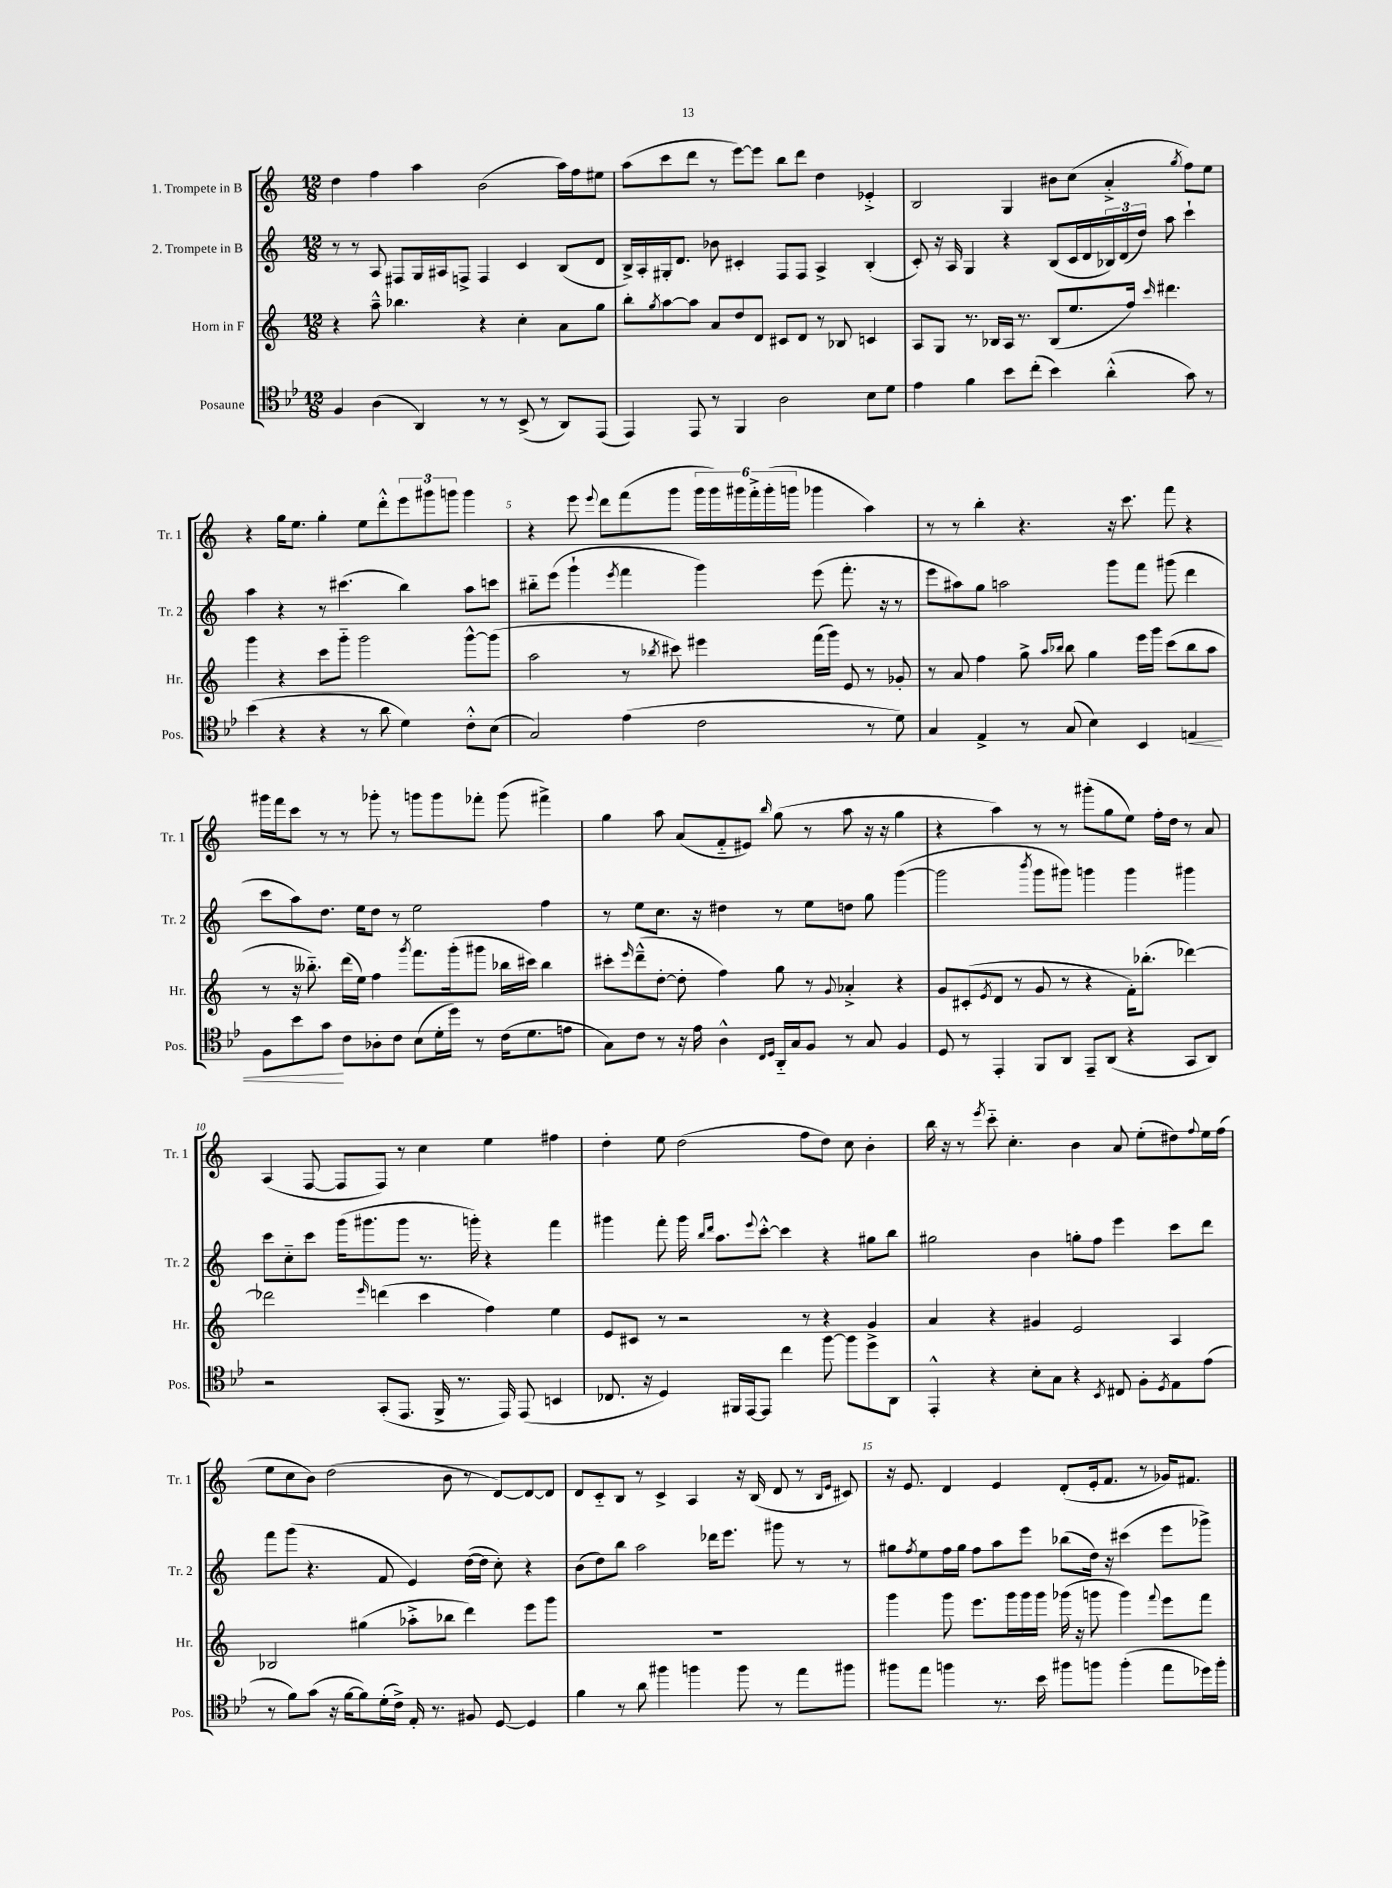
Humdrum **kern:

**kern	**kern	**kern	**kern
*staff4	*staff3	*staff2	*staff1
*clefC4	*clefG2	*clefG2	*clefG2
*k[b-e-]	*k[]	*k[]	*k[]
*M12/8	*M12/8	*M12/8	*M12/8
4F	4r	8r	4dd
.	.	8r	.
(4A	8aa~^^	8A	4ff
.	4.bb-	8F#	.
4AA)	.	16G	4aa
.	.	16A#	.
.	.	8F^	.
8r	4r	4F	(2b
8r	.	.	.
(8BB-^	4cc'	4c	.
8r	.	.	.
8AA)	8a	(8B	16aa)
.	.	.	16ff
(8EE-	8gg	8d	8ee#
=	=	=	=
4EE-)	8bb'	16B^)	(8aa
.	.	16A'	.
.	8qgg	.	.
.	[8aa	16G#'	8ccc
.	.	8.d	.
8EE-	8aa]	.	8ddd
8r	8a	8b-	8r
4FF	8dd	4c#'	[8eee)
.	8d	.	8eee]
2A	8c#	8F	8bb
.	8d	8F	8ddd
.	8r	4A^	4dd
.	8B-	.	.
8B-	4c	(4B'	4e-'^
8d	.	.	.
=	=	=	=
4e-	8A	8c')	2B
.	8G	16r	.
.	.	16A	.
4f	8.r	4G	.
.	16B-	.	.
8b-	16A	4r	4G
.	8.r	.	.
(8cc'	.	.	.
4b-)	(8B-	(8B	8b#
.	8.ee	16c	(8cc
.	.	16d	.
(4a'^^	.	24B-)	4a'^
.	.	(24d	.
.	16ff)	.	.
.	.	24dd)	.
.	16qqccc	.	.
.	4.ddd#	8aa	.
.	.	.	8qgg
8g)	.	4ccc`	8ff)
8r	.	.	8ee
=	=	=	=
(4b-	4ggg	4aa	4r
4r	4r	4r	16gg
.	.	.	8.ee
4r	8ccc	8r	4gg'
.	8ggg'~	(4.ccc#	.
8r	2ggg	.	8ee
8a	.	.	8ddd'^^
4d)	.	4bb)	12eee
.	.	.	12ggg#
.	.	.	12ggg
8c'^^	[8ggg^^	8aa	4ggg
(8B-	(8ggg]	8ccc	.
=	=	=	=
2G)	2aa	8bb#'~	4r
.	.	(8eee	.
.	.	4ggg`	8eee
.	.	.	8qqeee
.	.	.	8ddd
.	.	8qeee	.
(4e-	8r	4fff	(8fff
.	8qbb-	.	.
.	8ccc#)	.	8ggg
2c	4eee#	4ggg)	24ggg
.	.	.	24ggg)
.	.	.	24ggg#
.	.	.	24fff'^
.	.	.	(24ggg#'
.	.	.	24ggg
.	(16fff	(8eee	4ggg-
.	16ggg)	.	.
.	8e	8.fff'	.
8r	8r	.	4aa)
.	.	16r	.
8d)	8g-'	8r	.
=	=	=	=
4G	8r	8eee	8r
.	8a	8aa#)	8r
4E-^	4ff	8gg	4bb'
.	.	2aa	.
8r	8gg^	.	4.r
.	16qqaa	.	.
.	16qqbb-	.	.
(8G	8bb-	.	.
4B-)	4gg	.	.
.	.	8ggg	16r
.	.	.	8.ccc
4BB-	16eee	8fff	.
.	16ggg	.	.
.	(8ccc	(8ggg#	8fff
4E	8bb-	4ddd	4r
.	8aa	.	.
=	=	=	=
8F	8r	8ccc	16ggg#
.	.	.	16fff
8b-	16r	8aa)	8ccc
.	8.bb--'~)	.	.
8g	.	8.dd	8r
8c	(16ddd	.	8r
.	16ee)	16ee	.
8A-'	4ff	8dd	8ggg-'
8c	.	8r	8r
.	8qggg	.	.
(8B-	8.fff	2ee	8ggg
16d'	.	.	8ggg
16dd)	(16ggg'	.	.
8r	8ggg#	.	8fff-'
(16c	16bb-	.	(8ggg
8.d	16ccc#)	.	.
.	4bb-	4ff	4fff#^)
8e	.	.	.
=	=	=	=
8G)	8ccc#'	8r	4gg
.	16qqeee	.	.
8c	(8ddd~^^	8ee	.
8r	[8dd'	8.cc	8aa
16r	8dd']	.	(8a
16e-	.	16r	.
4A^^	4ff)	4dd#	8f'~
.	.	.	8e#)
16qqC	.	.	.
16qqD	.	.	16qqbb
16AA'~	8gg	8r	(8gg
16G	.	.	.
8F	8r	8ee	8r
.	8qqg	.	.
8r	4a-'^	8dd	8aa
8G	.	8gg	16r
.	.	.	16r
4F	4r	([4ggg	4gg
=	=	=	=
8D	8g	2ggg]	4r
8r	(8c#'	.	.
.	8qe	.	.
4EE-'	8d	.	4aa)
.	8r	.	.
.	.	8qbbb	.
8FF	8g	8ggg	8r
8AA	8r	8ggg#)	8r
8EE-~	4r	4ggg	(8ggg#'
(8AA	.	.	8gg
4r	16f')	4ggg	8ee)
.	(8.bb-'	.	.
.	.	.	16ff'
.	.	.	16dd
8GG	[4ddd-)	4ggg#	8r
8AA)	.	.	8a
=	=	=	=
2r	2ddd-]	8ccc	(4A
.	.	8cc'~	.
.	.	8ccc	[8F
.	.	(16ggg	8F]
.	.	8.ggg#	.
.	16qqeee	.	.
(8GG'	(4ddd	.	8F)
8.EE-	.	8ggg#	8r
.	4ccc	8.r	4cc
16FF^	.	.	.
8.r	.	.	.
.	.	16ggg')	.
.	4ff)	4r	4ee
16EE-)	.	.	.
(8EE-	.	.	.
4BB	4ee	4fff	4ff#
=	=	=	=
8.C-	8e	4ggg#	4dd'
.	8c#	.	.
16r	.	.	.
4D)	8r	8fff'	8ee
.	2r	16ggg#	(2dd
.	.	16qqbb	.
.	.	16qqddd	.
.	.	8.aa	.
16FF#	.	.	.
[16EE-	.	.	.
.	.	8qqeee	.
8EE-]	.	[8ccc'^^	.
4cc	.	4ccc]	.
.	8r	.	8ff
[8ff	4r	4r	8dd)
8ff]	.	.	8cc
8dd^	4g	8gg#	4b'
8AA	.	8bb	.
=	=	=	=
4EE-'^^	4a	2gg#	16bb
.	.	.	16r
.	.	.	8r
.	.	.	8qeee
4r	4r	.	8ccc'~
.	.	.	4.cc'
8B-'	4g#	4b	.
8G	.	.	.
4r	2e	8gg'	4b
.	.	8ff	.
8qBB-	.	.	.
8C#	.	4eee	8a
8F'	.	.	(8ee'
8qD	.	.	.
8E-	4A	8ccc	8dd#)
.	.	.	8qqff
(8e-	.	8ddd	16ee
.	.	.	(16ff
=	=	=	=
8r	2B-	8fff	8ee
8f)	.	(8ggg	8cc
(8g	.	4.r	8b)
16r	.	.	(2dd
[16f	.	.	.
8f])	(4gg#	.	.
(16d'	.	8f	.
16c^)	.	.	.
16E-'	8aa-'^	4e)	.
8.r	.	.	.
.	8bb-	.	8b
8F#	4ddd)	([16dd	8r
.	.	16dd]	.
[8D	.	8cc')	[8d)
4D]	8eee	4r	8d_
.	8ggg	.	8d]
=	=	=	=
4f	1.r	(8b	8d
.	.	8dd)	8c'~
8r	.	8bb	8B
8a	.	2aa	8r
4ff#	.	.	4c^
4ff	.	.	4A
.	.	16ddd-	.
.	.	8.eee	.
8ff	.	.	16r
.	.	.	(16B
8r	.	8ggg#	8d
8ee-	.	8r	8r
.	.	.	16qqB
.	.	.	16qqe
8ff#	.	8r	8c#)
=	=	=	=
8ff#	4ggg	8gg#	16r
.	.	.	8.e
.	.	8qff	.
8ee-	.	8ee	.
4ff	8ggg	16ff	4d
.	.	16gg#	.
.	8.eee	8ff	.
8.r	.	8aa	4e
.	16ggg	.	.
.	16ggg	8eee	.
16b-	16ggg	.	.
8ff#	(16ggg-	(8bb-	(8d'
.	16r	.	.
8ff	8ggg	16dd)	16e'
.	.	16r	8.f
(4ff'	4ggg)	(4ccc#	.
.	.	.	8r
.	8qqfff	.	.
8ee-	8eee	8eee	16g-)
.	.	.	8.f#
16dd-)	8fff	8ggg-^)	.
16ff'	.	.	.
==	==	==	==
*-	*-	*-	*-
